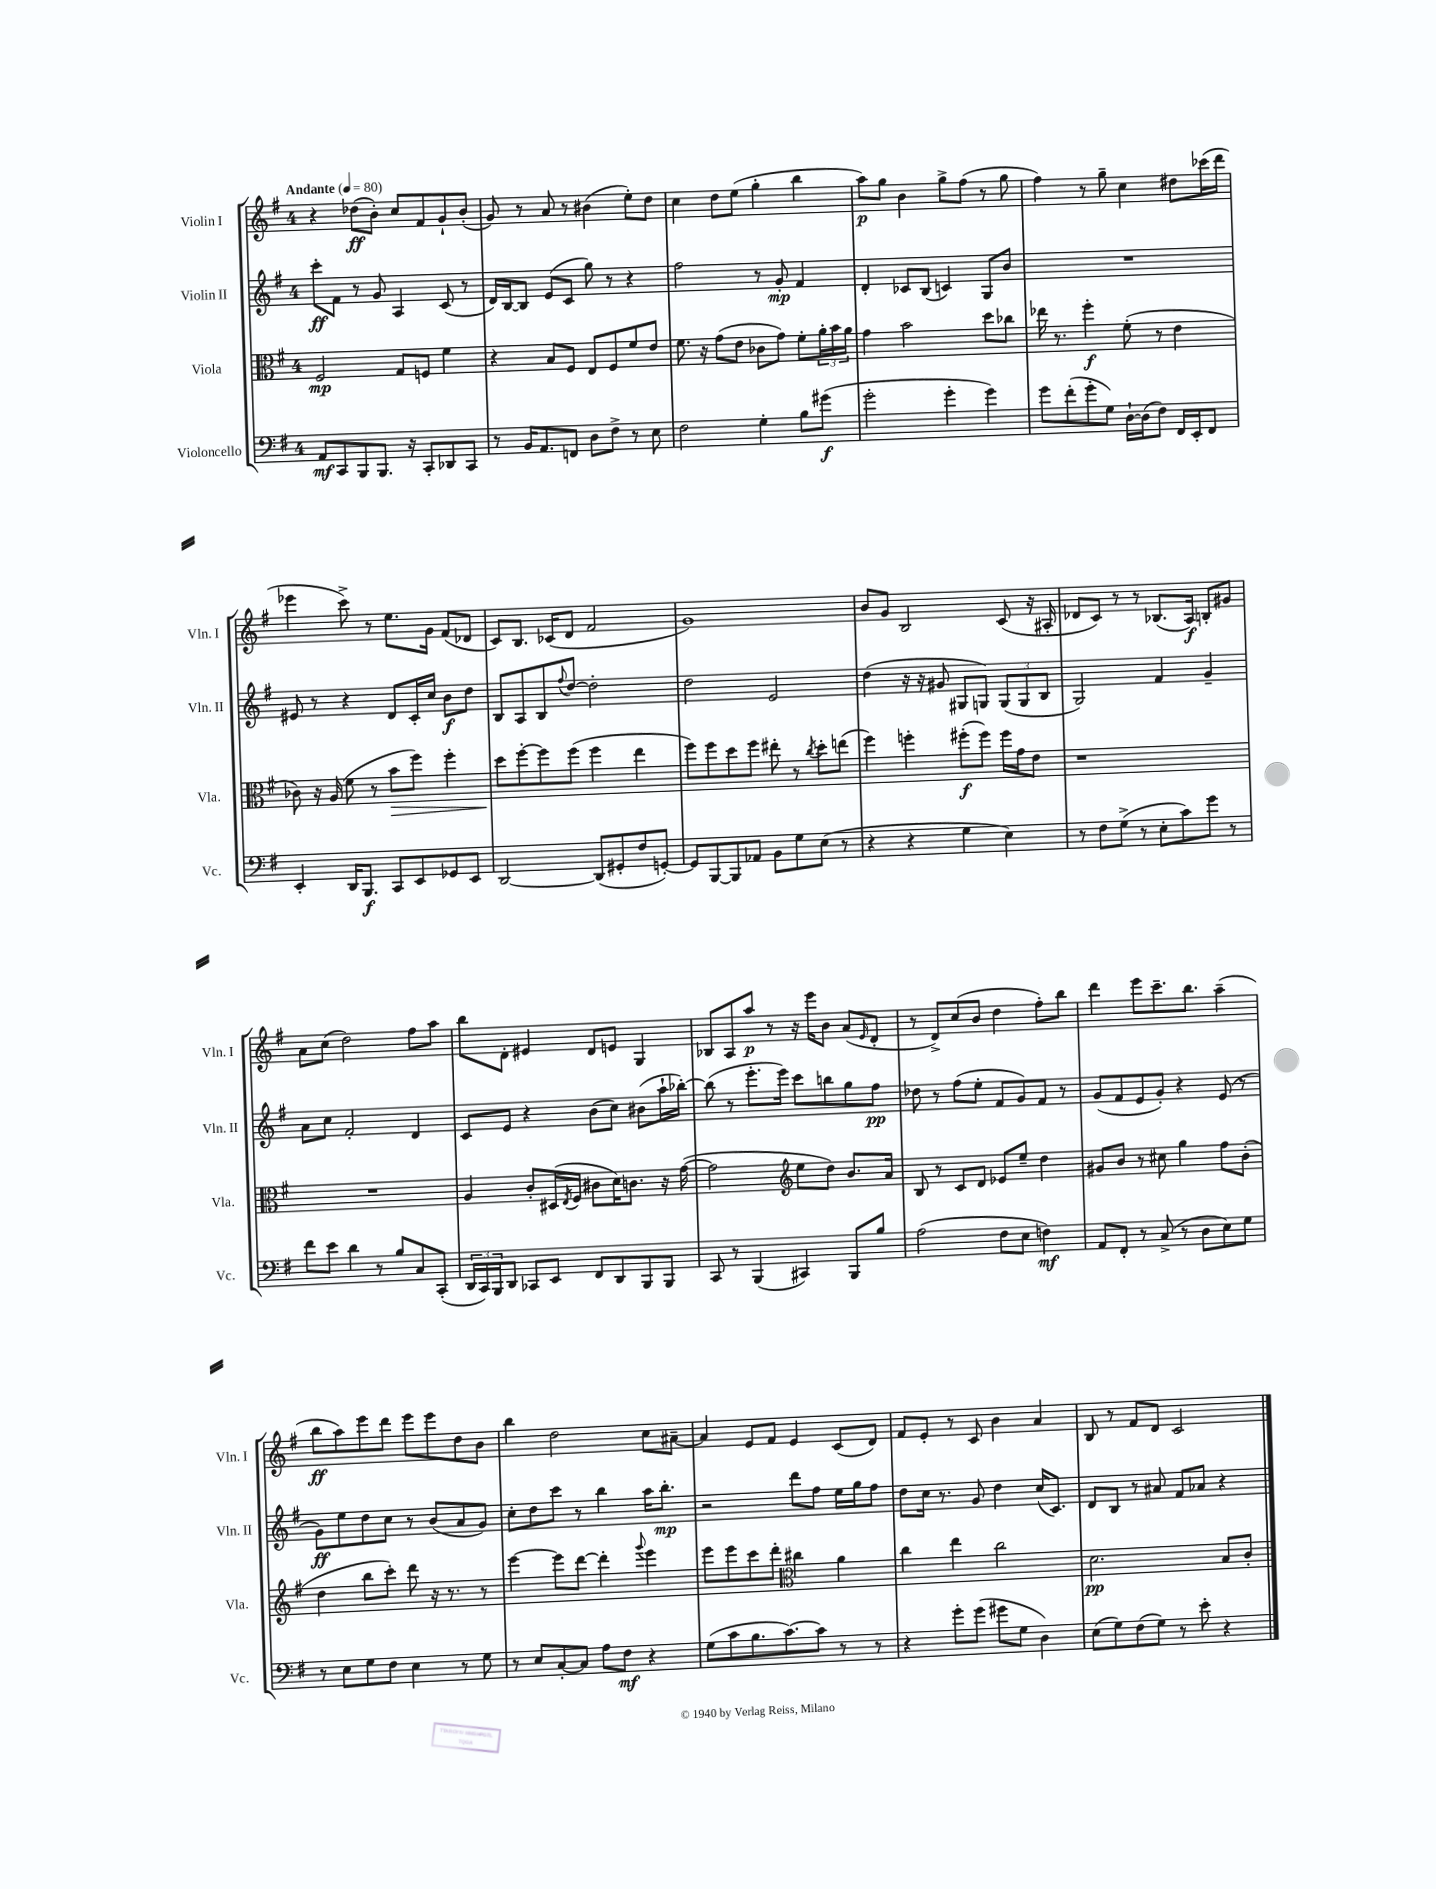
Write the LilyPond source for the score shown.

<<
\new StaffGroup <<
\new Staff = "s0" \with { instrumentName = "Violin I" shortInstrumentName = "Vln. I" } {
    \clef treble \key g \major \once \override Staff.TimeSignature.style = #'single-digit \time 4/4 \tempo "Andante" 4 = 80
    r4 des''8\ff( b'8-.) c''8 fis'8 g'8-! b'8-.( |
    g'8) r8 a'8 r8 bis'4( e''8-.) d''8 |
    c''4 d''8 e''8( g''4-. b''4 |
    a''8\p) g''8 b'4 g''8-> fis''8( r8 g''8 |
    fis''4) r8 g''8-- c''4 dis''8 ces'''16( d'''16 |
    ees'''4 c'''8->) r8 e''8. g'16 fis'8( des'8 |
    c'8) b8. ces'16( d'8 fis'2 |
    g'1) |
    b'8 g'8 b2 c'8( r16 ais16-. |
    des'8 c'8) r8 r8 bes8.( a16\f) b8-. gis'8 |
    a'8 c''8( d''2) fis''8 a''8 |
    b''8 d'8-. eis'4 d'8 e'8 g4 |
    bes8 a8 a''8\p r8 r16 e'''16 b'8 a'8( \grace { e'16 } d'8-. |
    r8 d'8->) c''8( b'8 d''4 fis''8-.) b''8 |
    d'''4 e'''8 c'''8.-- b''8. a''4--( |
    b''8\ff a''8) e'''8 d'''8 e'''8 e'''8 d''8 b'8 |
    b''4 d''2 c''8 ais'8~-- |
    ais'4 e'8 fis'8 e'4 c'8( d'8) |
    fis'8 e'8-. r8 c'8 b'4 a'4 |
    b8 r8 fis'8 d'8 c'2 \bar "|." |
}
\new Staff = "s1" \with { instrumentName = "Violin II" shortInstrumentName = "Vln. II" } {
    \clef treble \key g \major \once \override Staff.TimeSignature.style = #'single-digit \time 4/4
    c'''8-.\ff fis'8 r8 g'8 a4 c'8( r8 |
    d'16) b16~ b8 e'8( c'8 g''8) r8 r4 |
    fis''2 r8 g'8-.\mp fis'4 |
    d'4-. ces'8 b8( c'4) g8 b'8 |
    R1 |
    eis'8 r8 r4 d'8 c'16-. c''16 b'8\f d''8 |
    b8 a8 b8 \appoggiatura { fis''8 } d''8~ d''2-. |
    d''2 e'2 |
    d''4( r16 r16 gis'8 gis8 g8) \tuplet 3/2 { g8( g8 b8 } |
    g2) fis'4 g'4-- |
    a'8 c''8 fis'2-. d'4 |
    c'8 e'8 r4 b'8( c''8) bis'8( a''16-! bes''16~-.) |
    bes''8( r8 e'''8.-. e'''16) c'''8 b''8 g''8 fis''8\pp |
    des''8 r8 fis''8( e''8-. fis'8 g'8) fis'8 r8 |
    g'8( fis'8 e'8 g'8-.) r4 e'8( r8 |
    g'8\ff) e''8 d''8 c''8 r8 b'8( a'8 g'8) |
    c''8-. d''8 c'''8 r8 b''4 a''16 b''8.-.\mp |
    r2 d'''8 fis''8 e''16 g''16 fis''8 |
    d''8 c''16 r8. g'8 d''4 c''16( c'8.) |
    d'8 b8 r8 ais'8 fis'8 aes'8 r4 \bar "|." |
}
\new Staff = "s2" \with { instrumentName = "Viola" shortInstrumentName = "Vla." } {
    \clef alto \key g \major \once \override Staff.TimeSignature.style = #'single-digit \time 4/4
    fis2\mp g8 f8 fis'4 |
    r4 b8 fis8 e8 fis8 fis'8 e'8 |
    fis'8. r16 g'8( e'8 ces'8 g'8) fis'8-. \tuplet 3/2 { a'16-. b'16 a'16 } |
    g'4 b'2 d''8 ces''8 |
    ees''16 r8. fis''4-.\f fis'8-.( r8 e'4 |
    ces'8) r16 a16( fis'8 r8 b'8\> fis''8) fis''4-. |
    d''8\! fis''8~-. fis''8 fis''8( fis''4 e''4 |
    fis''8) fis''8 d''8 fis''8 eis''8-. r8 \acciaccatura { c''8 } d''8-. e''8( |
    fis''4) f''4-. fis''8-.\f( fis''8) fis''16 g'16 e'8 |
    r1 |
    R1 |
    a4 c'8-. dis16( \acciaccatura { e8 } fis16 cis'8 d'16) c'8. r16 g'16~( |
    g'2 \clef treble e''8 d''8) b'8. a'16 |
    b8 r8 c'8 d'8 ees'8 e''8-- d''4 |
    gis'8 b'8 r8 cis''8 g''4 fis''8 b'8-.( |
    d''4 b''8 c'''8-.) d'''8 r16 r8. r8 |
    e'''4~ e'''8 d'''8~ d'''4-. \appoggiatura { g'''8 } e'''4 |
    e'''8 e'''8 c'''8 d'''8-. \clef alto cis''4 a'4 |
    c''4 e''4 c''2 |
    d'2.\pp b8 c'8-. \bar "|." |
}
\new Staff = "s3" \with { instrumentName = "Violoncello" shortInstrumentName = "Vc." } {
    \clef bass \key g \major \once \override Staff.TimeSignature.style = #'single-digit \time 4/4
    a,8\mf c,8 b,,8 b,,8. r16 c,8-. des,8 c,8 |
    r8 b,16 a,8. f,8 d8 fis8-> r8 e8 |
    fis2 g4-. b8 gis'8\f( |
    g'2-. g'4-. g'4) |
    g'8 fis'8-.( g'8-. g8) d16~-! d16( fis8) fis,16 e,16-. fis,8 |
    e,4-. d,16 b,,8.\f c,8 e,8 ges,8 e,8 |
    d,2~ d,8( gis,8-. fis8 g,8~-.) |
    g,8 b,,8~ b,,8 aes,8 b,8 g8 e8( r8 |
    r4 r4 g4 e4) |
    r8 fis8 g8->( r8 e8-. c'8) g'8 r8 |
    fis'8 e'8 d'4 r8 b8 c8 c,8-.( |
    \tuplet 3/2 { d,16 c,16) b,,16 } d,8 ces,8 e,8 fis,8 d,8 b,,8 b,,8 |
    c,8 r8 b,,4( cis,4) b,,8 b8 |
    a2( fis8 e8 f4\mf) |
    a,8 fis,8-. r8 c8->( r8 d8 e8) g8 |
    r8 e8 g8 fis8 e4 r8 g8 |
    r8 e8 c8~-. c8 a8 fis8\mf r4 |
    g8( c'8 b8. c'8.~) c'8 r8 r8 |
    r4 g'8-. g'8( gis'8 g8 d4) |
    e8( g8) fis8( g8) r8 e'8-. r4 \bar "|." |
}
>>
>>
\layout { \context { \Score \remove "Bar_number_engraver" } }
